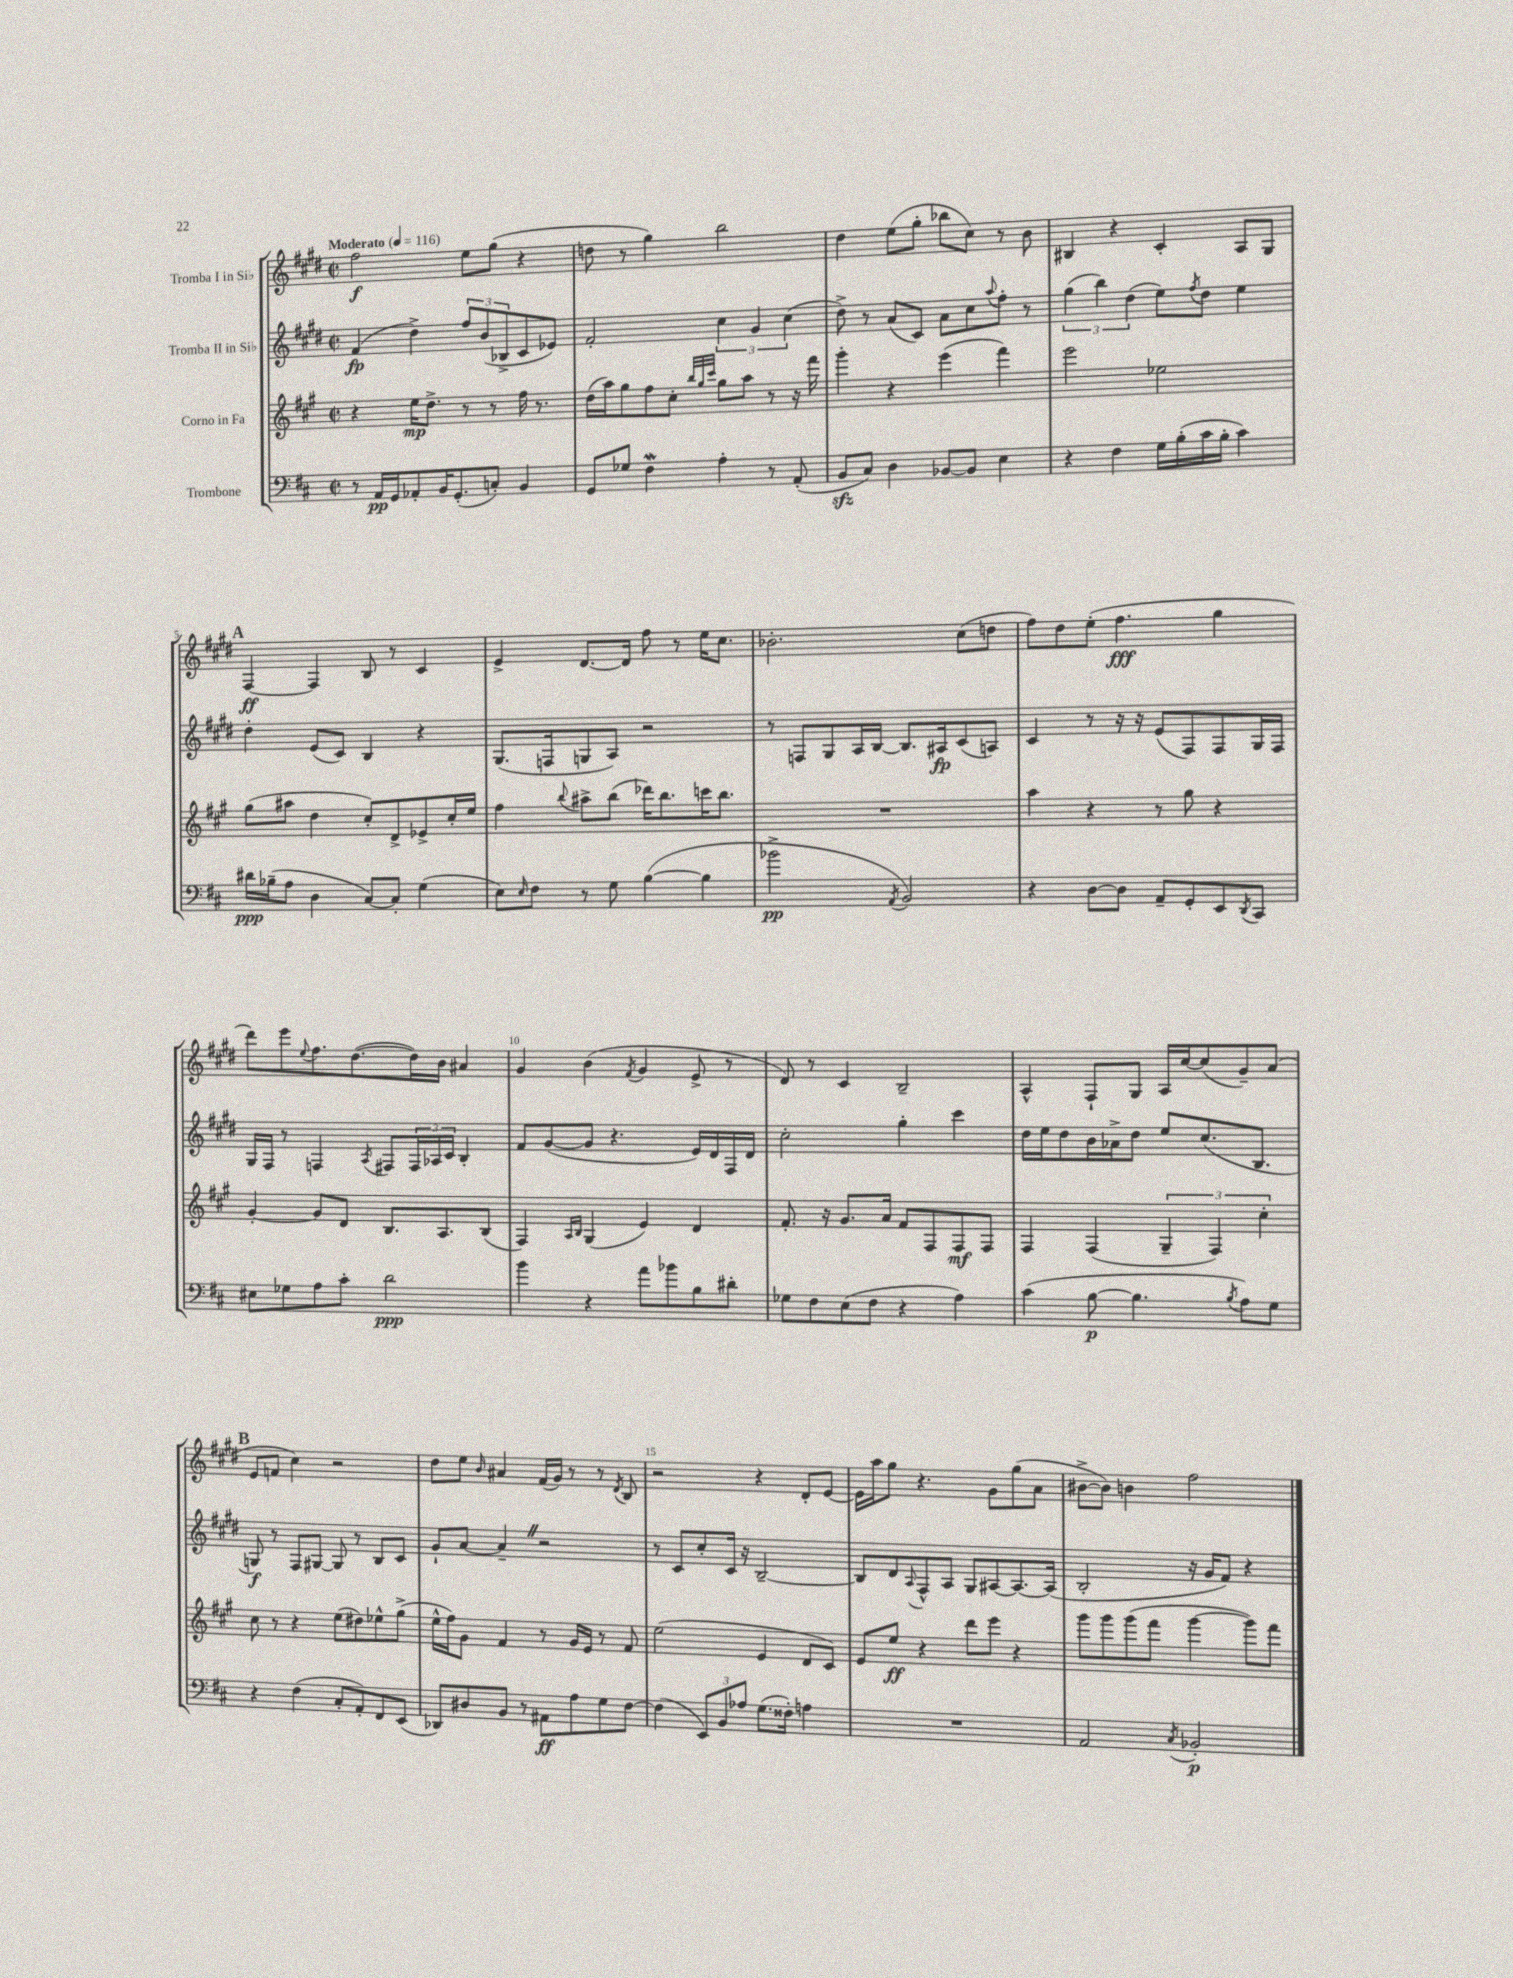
<<
\new StaffGroup <<
\new Staff = "s0" \with { instrumentName = "Tromba I in Sib" } {
    \clef treble \key e \major \defaultTimeSignature \time 2/2 \tempo "Moderato" 4 = 116
    fis''2\f e''8 gis''8( r4 |
    d''8 r8 gis''4) b''2 |
    dis''4 e''8( gis''8-. bes''8 cis''8) r8 b'8 |
    bis4 r4 cis'4-. a8 gis8 |
    \mark \markup { \bold "A" } fis4~\ff fis4 b8 r8 cis'4 |
    e'4-> dis'8.~ dis'16 fis''8 r8 e''16 cis''8. |
    bes'2.-. cis''8( d''8 |
    fis''8) dis''8 e''8-.( fis''4.\fff gis''4 |
    dis'''8) e'''8 \appoggiatura { e''8 } fis''8. dis''8.~( dis''16) b'16 ais'4 |
    gis'4 b'4( \acciaccatura { fis'8 } gis'4 e'8-> r8 |
    dis'8) r8 cis'4 b2-- |
    a4-^ fis8-! gis8 a16 cis''16~ cis''8( gis'8--) a'8( |
    \mark \markup { \bold "B" } e'8 f'8 cis''4) r2 |
    dis''8 e''8 \grace { b'16 } ais'4 fis'16( gis'16) r8 r8 \acciaccatura { dis'8 } b8 |
    r2 r4 dis'8-. e'8~ |
    e'16 a''16 gis''8 r4. gis'8 gis''8( a'8 |
    bis'8~-> bis'8) b'4 fis''2 \bar "|." |
}
\new Staff = "s1" \with { instrumentName = "Tromba II in Sib" } {
    \clef treble \key e \major \defaultTimeSignature \time 2/2
    fis'4\fp( dis''4->) \tuplet 3/2 { fis''8 b'8( bes8-> } cis'8 ees'8) |
    fis'2-. \tuplet 3/2 { cis''4 gis'4 cis''4( } |
    dis''8->) r8 a'8( cis'8) a'8 cis''8 \appoggiatura { a''8 } fis''8-. r8 |
    \tuplet 3/2 { gis''4( b''4) dis''4( } e''8) \acciaccatura { fis''8 } dis''8 e''4 |
    \mark \markup { \bold "A" } dis''4-. e'8( cis'8) b4 r4 |
    gis8.( f16 g8 a8) r2 |
    r8 f8 gis8 a16 b16~ b8. ais16\fp cis'8( a8) |
    cis'4 r8 r16 r16 e'8( fis8) fis8 gis16 fis16 |
    gis16 fis16 r8 f4 \acciaccatura { a8 } fis8 \tuplet 3/2 { fis16 aes16 cis'16 } b4-. |
    fis'8 gis'8~( gis'8 r4. e'16) dis'16 fis16 dis'16 |
    cis''2-. gis''4-. cis'''4 |
    dis''16 e''16 dis''8 b'16 aes'16-> dis''8 e''8 cis''8.( b8. |
    \mark \markup { \bold "B" } g8\f) r8 fis8 gis8~ gis8 r8 b8 cis'8 |
    gis'8-! a'8~ a'4-- \once \override BreathingSign.text = \markup { \musicglyph "scripts.caesura.straight" } \breathe r2 |
    r8 cis'8 cis''8-. cis'16 r16 b2~-- |
    b8 dis'8 \appoggiatura { a8 } fis8-^ a8 gis8 ais8~ ais8.~ ais16( |
    b2-. r16 gis'16 fis'8) r4 \bar "|." |
}
\new Staff = "s2" \with { instrumentName = "Corno in Fa" } {
    \clef treble \key a \major \defaultTimeSignature \time 2/2
    r4 e''16\mp d''8.-> r8 r8 fis''16 r8. |
    d''16( a''16) gis''8 fis''8 cis''8-. \grace { b''32 gis''32 cis'''32 } gis''8 a''8 r8 r16 fis'''16 |
    gis'''4-. r4 e'''4( fis'''4) |
    e'''2 ees''2 |
    \mark \markup { \bold "A" } gis''8( ais''8 d''4 cis''8-.) d'8-> ees'8-> cis''16-. e''16 |
    fis''4 \appoggiatura { b''8 } ais''8-> b''8( des'''16) b''8. c'''16 b''8. |
    R1 |
    a''4 r4 r8 gis''8 r4 |
    gis'4~-. gis'8 d'8 b8. a8. b8( |
    fis4) \grace { a16 b16 } gis4( e'4) d'4 |
    fis'8.-. r16 gis'8. a'16 fis'8 fis8 fis8\mf fis8 |
    fis4 fis4( \tuplet 3/2 { gis4-- fis4) cis''4-. } |
    \mark \markup { \bold "B" } cis''8 r8 r4 e''8( dis''8) ees''8-^ gis''8->( |
    e''16-^ fis''16) gis'8 fis'4 r8 gis'16 e'16 r8 fis'8 |
    e''2( e'4 d'8 cis'8) |
    e'8 e''8\ff r4 d'''8 e'''8 r4 |
    gis'''8 gis'''8 gis'''8( fis'''8 gis'''4~ gis'''8) fis'''8 \bar "|." |
}
\new Staff = "s3" \with { instrumentName = "Trombone" } {
    \clef bass \key d \major \defaultTimeSignature \time 2/2
    r8 a,16\pp g,16 aes,8-. b,16 g,8.-.( c8-.) b,4 |
    g,8 ges8 fis4\mordent a4-. r8 a,8-.( |
    b,8\sfz cis8) d4 bes,8~ bes,8 e4 |
    r4 fis4 g16 b16-.( cis'16 b16-. cis'4) |
    \mark \markup { \bold "A" } dis'16\ppp bes16--( a8 d4 cis8~) cis8-. g4( |
    e8) \grace { e16 } fis8 r8 g8 b4~( b4 |
    bes'2->\pp \acciaccatura { a,8 } b,2) |
    r4 d8~ d8 a,8-- g,8-. e,8 \acciaccatura { d,8 } cis,8 |
    eis8 ges8 a8 cis'8-. d'2\ppp |
    b'4 r4 a'8 bes'8 b8 dis'8-. |
    ges8 fis8 e8( fis8 r4 a4) |
    cis'4( b8~\p b4. \acciaccatura { b8 } a8) g8 |
    \mark \markup { \bold "B" } r4 fis4( cis8-. a,8-.) fis,8 e,8( |
    des,8) dis8 b,8 r8 ais,8\ff a8 g8 fis8~ |
    fis4( \tuplet 3/2 { e,8) b,8 aes8 } g8.( fisis16-.) a4 |
    R1 |
    a,2 \acciaccatura { cis8 } bes,2-.\p \bar "|." |
}
>>
>>
\layout { \context { \Score \override BarNumber.break-visibility = ##(#f #t #t) barNumberVisibility = #(every-nth-bar-number-visible 5) } }
